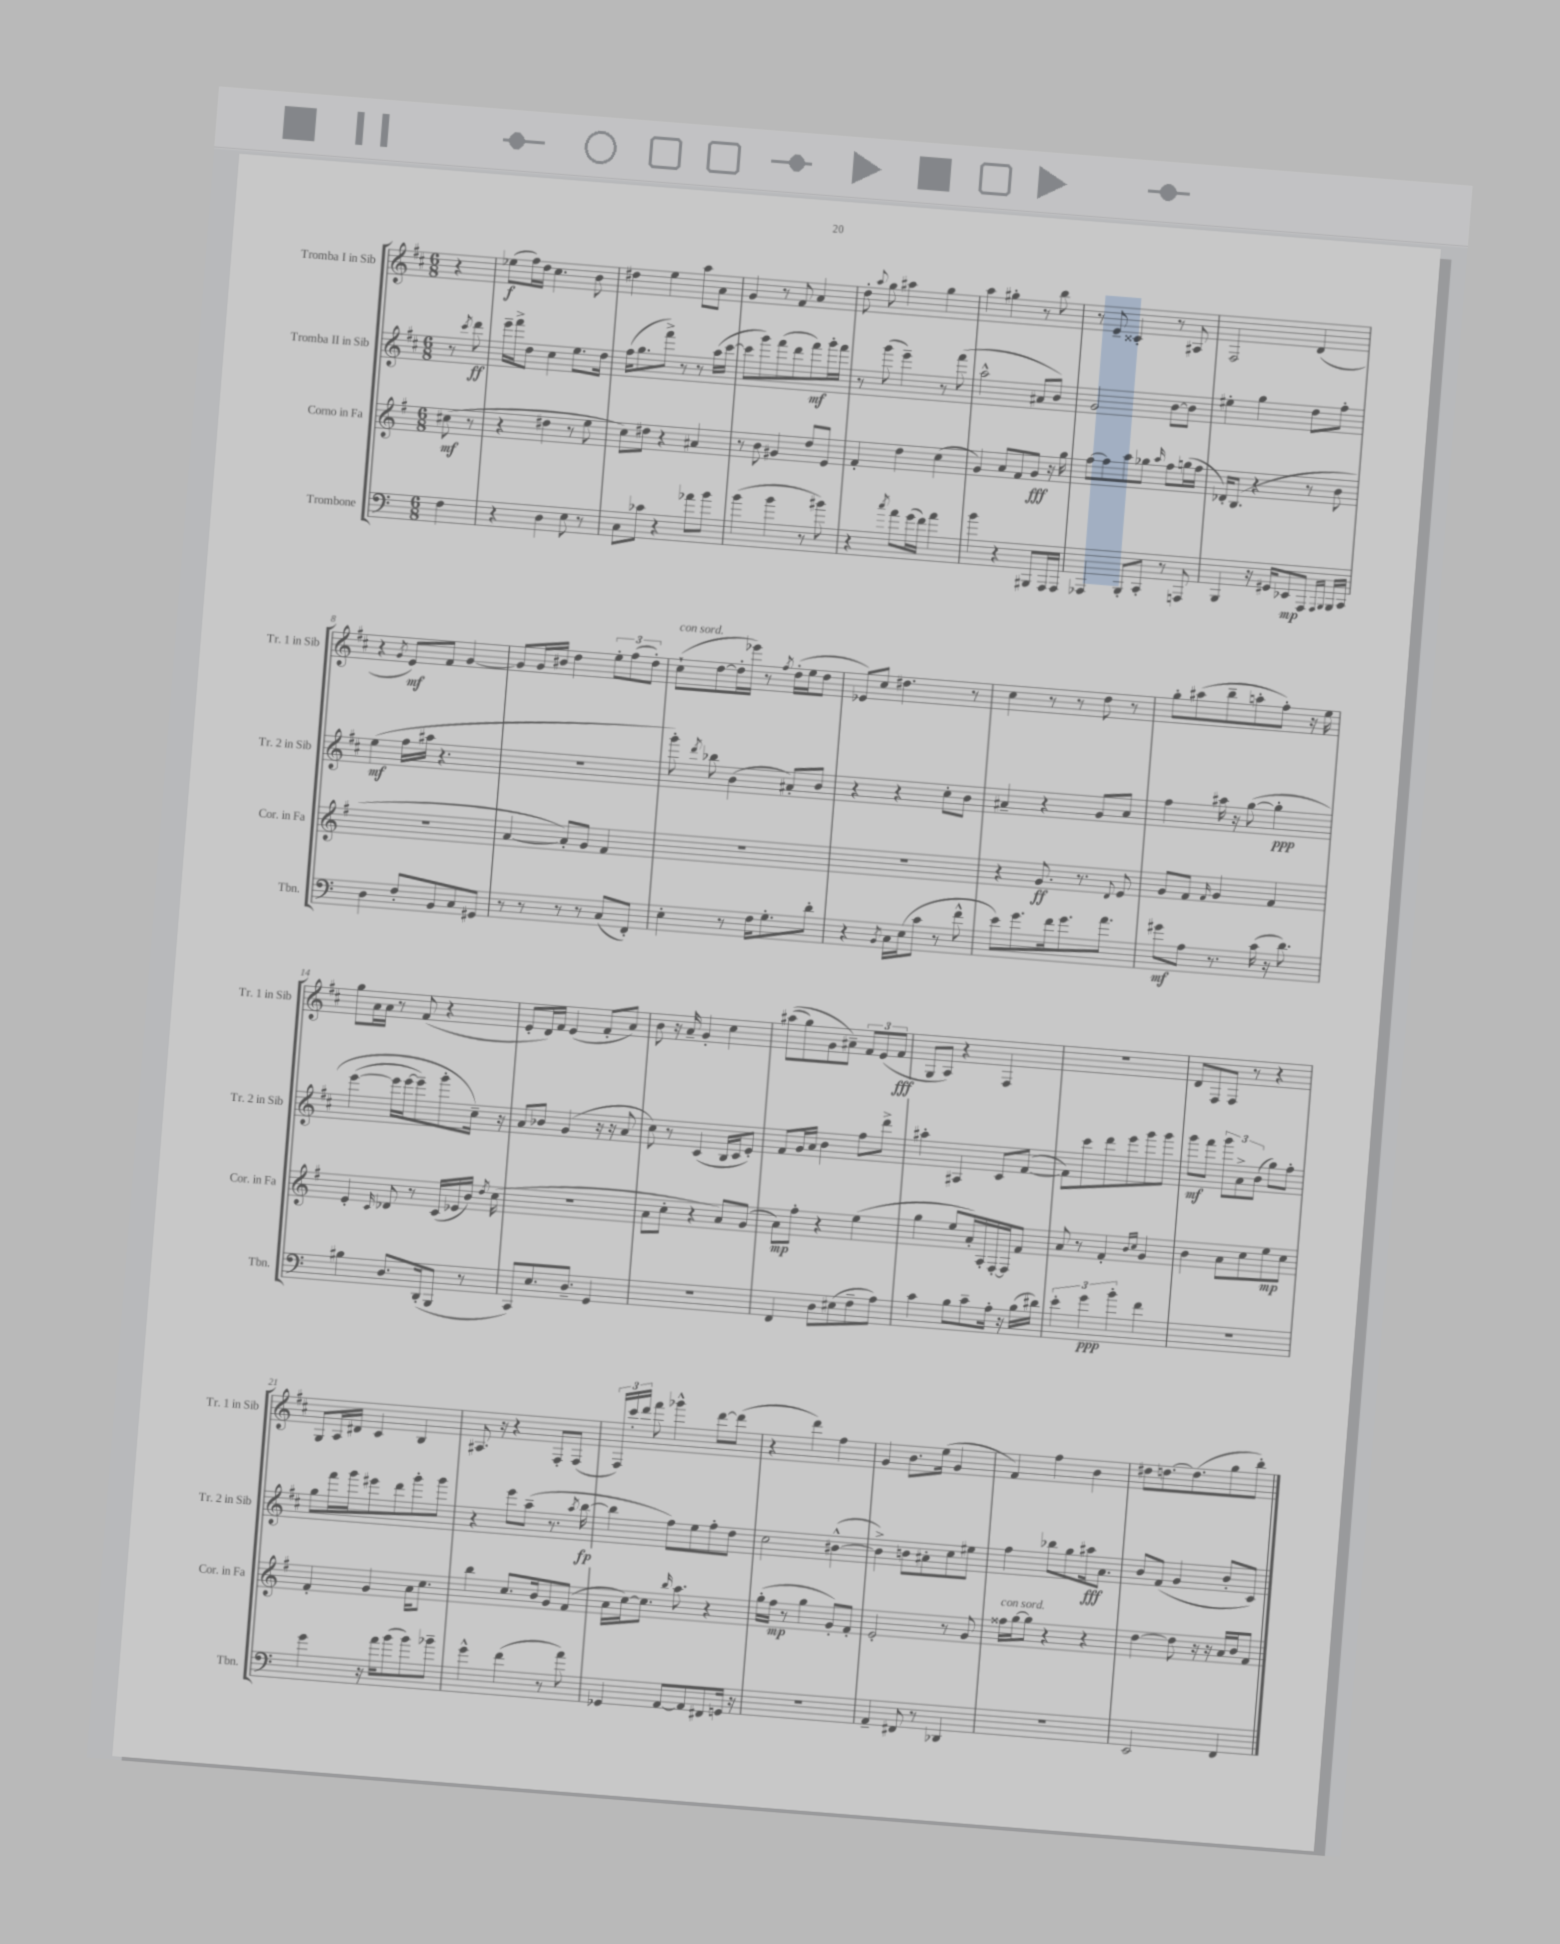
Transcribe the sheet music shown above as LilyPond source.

<<
\new StaffGroup <<
\new Staff = "s0" \with { instrumentName = "Tromba I in Sib" shortInstrumentName = "Tr. 1 in Sib" } {
    \clef treble \key d \major \numericTimeSignature \time 6/8 \partial 4
    \autoBeamOff r4 |
    ees''8[\f( fis''16) d''16] cis''4. b'8 |
    dis''4 e''4 a''8[ a'8] |
    g'4 r8 fis'8 a'4 |
    d''8-. \appoggiatura { a''8 } g''8 ais''4 g''4 |
    a''4 gis''4-. r8 b''8 |
    r8 e'8-- cisis'4-. r8 ais8 |
    fis2 d'4( |
    r4 \acciaccatura { g'8 } e'8[\mf) fis'8] g'4~ |
    g'8[ g'16 bis'16] d''4 \tuplet 3/2 { e''8[-. fis''8( d''8]-.) } |
    cis''8[-!^\markup { \italic "con sord." }( d''8~ d''16-. ees'''16]) r8 \acciaccatura { fis''8 } d''16[-.( e''16 d''8] |
    ees'8[) cis''8] dis''4. r8 |
    cis''4 r8 r8 d''8 r8 |
    g''8[-. ais''8( b''8-- a''8-. fis''8]-.) r16 e''16 |
    g''8[ a'16 a'16] r8 fis'8( r4 |
    e'8[-. d'16) fis'16] e'4( fis'8[-. a'8]) |
    b'8 r16 a'16-- g'4-. cis''4 |
    ais''8[(\( g''8) g'8 ais'8]--\) \tuplet 3/2 { fis'8[ e'8( fis'8]\fff } |
    g8[ a8]) r4 fis4 |
    R2. |
    d'8[ fis8 fis8] r8 r4 |
    g8[ a16 dis'16] cis'4 b4 |
    ais8. r16 r4 fis8[-. fis8]( |
    \tuplet 3/2 { fis16[) cis'''16-. d'''16] } fis'''8 ges'''4-^ d'''8[~ d'''8]( |
    r4 d'''4) fis''4 |
    g'4 b'8.[ e''16]( g'4 |
    fis'4) fis''4 b'4 |
    dis''8[ d''8.~ d''8.( g''8 b''8]-.) \bar "|." |
}
\new Staff = "s1" \with { instrumentName = "Tromba II in Sib" shortInstrumentName = "Tr. 2 in Sib" } {
    \clef treble \key d \major \numericTimeSignature \time 6/8 \partial 4
    \autoBeamOff r8 \acciaccatura { cis'''8 } d'''8\ff |
    e'''16[-- fis'''16-> d''8] cis''4 e''8.[ d''16] |
    fis''16[( g''8. fis'''8]->) r8 r8 a''16[( cis'''16]~ |
    cis'''8[ g'''8) fis'''8( d'''8 fis'''8\mf) g'''16-. fis'''16] |
    r8 g'''8( e'''4--) r8 fis'''8( |
    a''2-^ ais'8[ b'8]) |
    g'2 b'8[~ b'8] |
    eis''4-. g''4 d''8[ fis''8]-. |
    e''4\mf( fis''16[ ais''16] r4. |
    R2. |
    g'''8-.) \acciaccatura { d'''8 } bes''8 b'4( ais'8[-.) b'8] |
    r4 r4 cis''8[-. b'8] |
    ais'4-- r4 g'8[ ais'8] |
    fis''4 ais''16 r16 g''8~\( g''4-.\ppp |
    e'''4~( e'''16[ e'''16~ e'''8--) g'''8-. cis''16]--\) r16 |
    a'8[ bes'8] g'4( r16 r16 a'8 |
    cis''8) r8 cis'4( b16[ cis'16 e'8]-.) |
    fis'8[ g'16 a'16] b'4 fis''8[ d'''8]-> |
    ais''4-. ais4 cis'8[ fis'8]~( |
    fis'8[) cis'''8 d'''8 e'''8 g'''8 g'''8] |
    g'''8[\mf fis'''8] \tuplet 3/2 { g'''8[ a'8-> b'8]( } g''8[) fis''8]-. |
    g''8[ fis'''16 g'''16 eis'''8 d'''8 g'''8-. g'''8] |
    r4 e'''8[ a''8]--( r8. \acciaccatura { a''8 } b''16~\fp |
    b''4 fis''8[) e''8 fis''8-. d''8] |
    cis''2 bis'4~-^( |
    bis'4->) b'8[ ais'8-. cis''8 eis''8] |
    fis''4 bes''8[ g''8 ais''16\fff a'8.] |
    b'8[ fis'8]( g'4 b'8[-. cis'8]) \bar "|." |
}
\new Staff = "s2" \with { instrumentName = "Corno in Fa" shortInstrumentName = "Cor. in Fa" } {
    \clef treble \key g \major \numericTimeSignature \time 6/8 \partial 4
    \autoBeamOff cis''8\mf( r8 |
    r4 dis''4 r8 e''8 |
    c''8[) dis''8] r4 ais'4 |
    r8 b'8 gis'4 d''8[ e'8] |
    fis'4-. d''4 c''4( |
    g'4) a'8[ fis'8 g'8]\fff r16 g''16 |
    fis''8[~ fis''8 a''8 ges''8] \grace { a''16 } fis''8[ g''16( fis''16] |
    des'16[-.) b8.]( r4 r8 b'8 |
    R2. |
    a'4~ a'8[-.) g'8] fis'4 |
    R2. |
    R2. |
    r4 g'8.\ff r8. \appoggiatura { d'8 } e'8 |
    g'8[ fis'8] \grace { fis'16 } g'4 fis'4 |
    e'4-. \grace { c'16 } des'8 r8 c'16[( ees'16 b'16]) \acciaccatura { d''8 } c''16( |
    R2. |
    a'8[ c''8]-. r4 a'8[) g'8]( |
    a'8[\mp) fis''8]-. r4 e''4( |
    g''4 e''8[ a'16-.) a16-. fis16~-. fis16 fis'8] |
    a'8 r8 fis'4-. \grace { b'16[ c''16] } g'4 |
    b'4 a'8[ c''8 e''8\mp c''8] |
    fis'4-. g'4 a'16[ c''8.] |
    b''4 c''8.[ b'16 g'8 fis'8]( |
    a'16[ c''16~) c''8.] \grace { b''16 } a''8. r4 |
    g''16[-.( fis''16]\mp r8 g''4 g'8[-.) fis'8]-. |
    e'2-. r8 g'8 |
    fisis''16[^\markup { \italic "con sord." } g''16~ g''8] r4 r4 |
    d''4~ d''8 r16 r16 a'16[ b'16 fis'8] \bar "|." |
}
\new Staff = "s3" \with { instrumentName = "Trombone" shortInstrumentName = "Tbn." } {
    \clef bass \key c \major \numericTimeSignature \time 6/8 \partial 4
    \autoBeamOff f4 |
    r4 d4 e8 r8 |
    c8[ ces'8] r4 aes'8[ b'8] |
    b'4( b'4 r8 bis'8) |
    r4 \acciaccatura { c''8 } a'8[ g'16( f'16]) a'4 |
    b'4 r4 bis,,8[ a,,16 a,,16] |
    aes,,4 b,,8[-. c,8]-. r8 a,,8 |
    b,,4 r16 gis,16[ ees,8\mp a,,8] \grace { a,,16[ b,,16] } b,,16[ c,16] |
    d4 f8[-. b,8 c8 gis,8] |
    r8 r8 r8 r8 c8[( f,8]-.) |
    e4-. r8 f16[ g8.-. d'8]-. |
    r4 \acciaccatura { b,8 } c16[ e16( c'8] r8 f'8-^ |
    e'8[) g'8. f'16 g'8. a'8.] |
    gis'8[\mf a8] r8. c'16( r16 d'8.) |
    bis4 d8.[ d,16-.( b,,8] r8 |
    c,8[) e8. d8.]-- g,4 |
    R2. |
    f,4 d8[ eis8( f8-- a8]) |
    c'4 b8[ c'8-- a16]-. r16 b16[( dis'16]) |
    \tuplet 3/2 { e'4-. g'4\ppp b'4-. } f'4 |
    R2. |
    g'4 r16 a'16[ b'8( b'8) bes'8]-- |
    g'4-^ f'4( r8 a'8) |
    ges,4 a,8[~ a,8 fis,8 g,16] r16 |
    R2. |
    a,4-- fis,8 r8 des,4 |
    R2. |
    e,2 f,4 \bar "|." |
}
>>
>>
